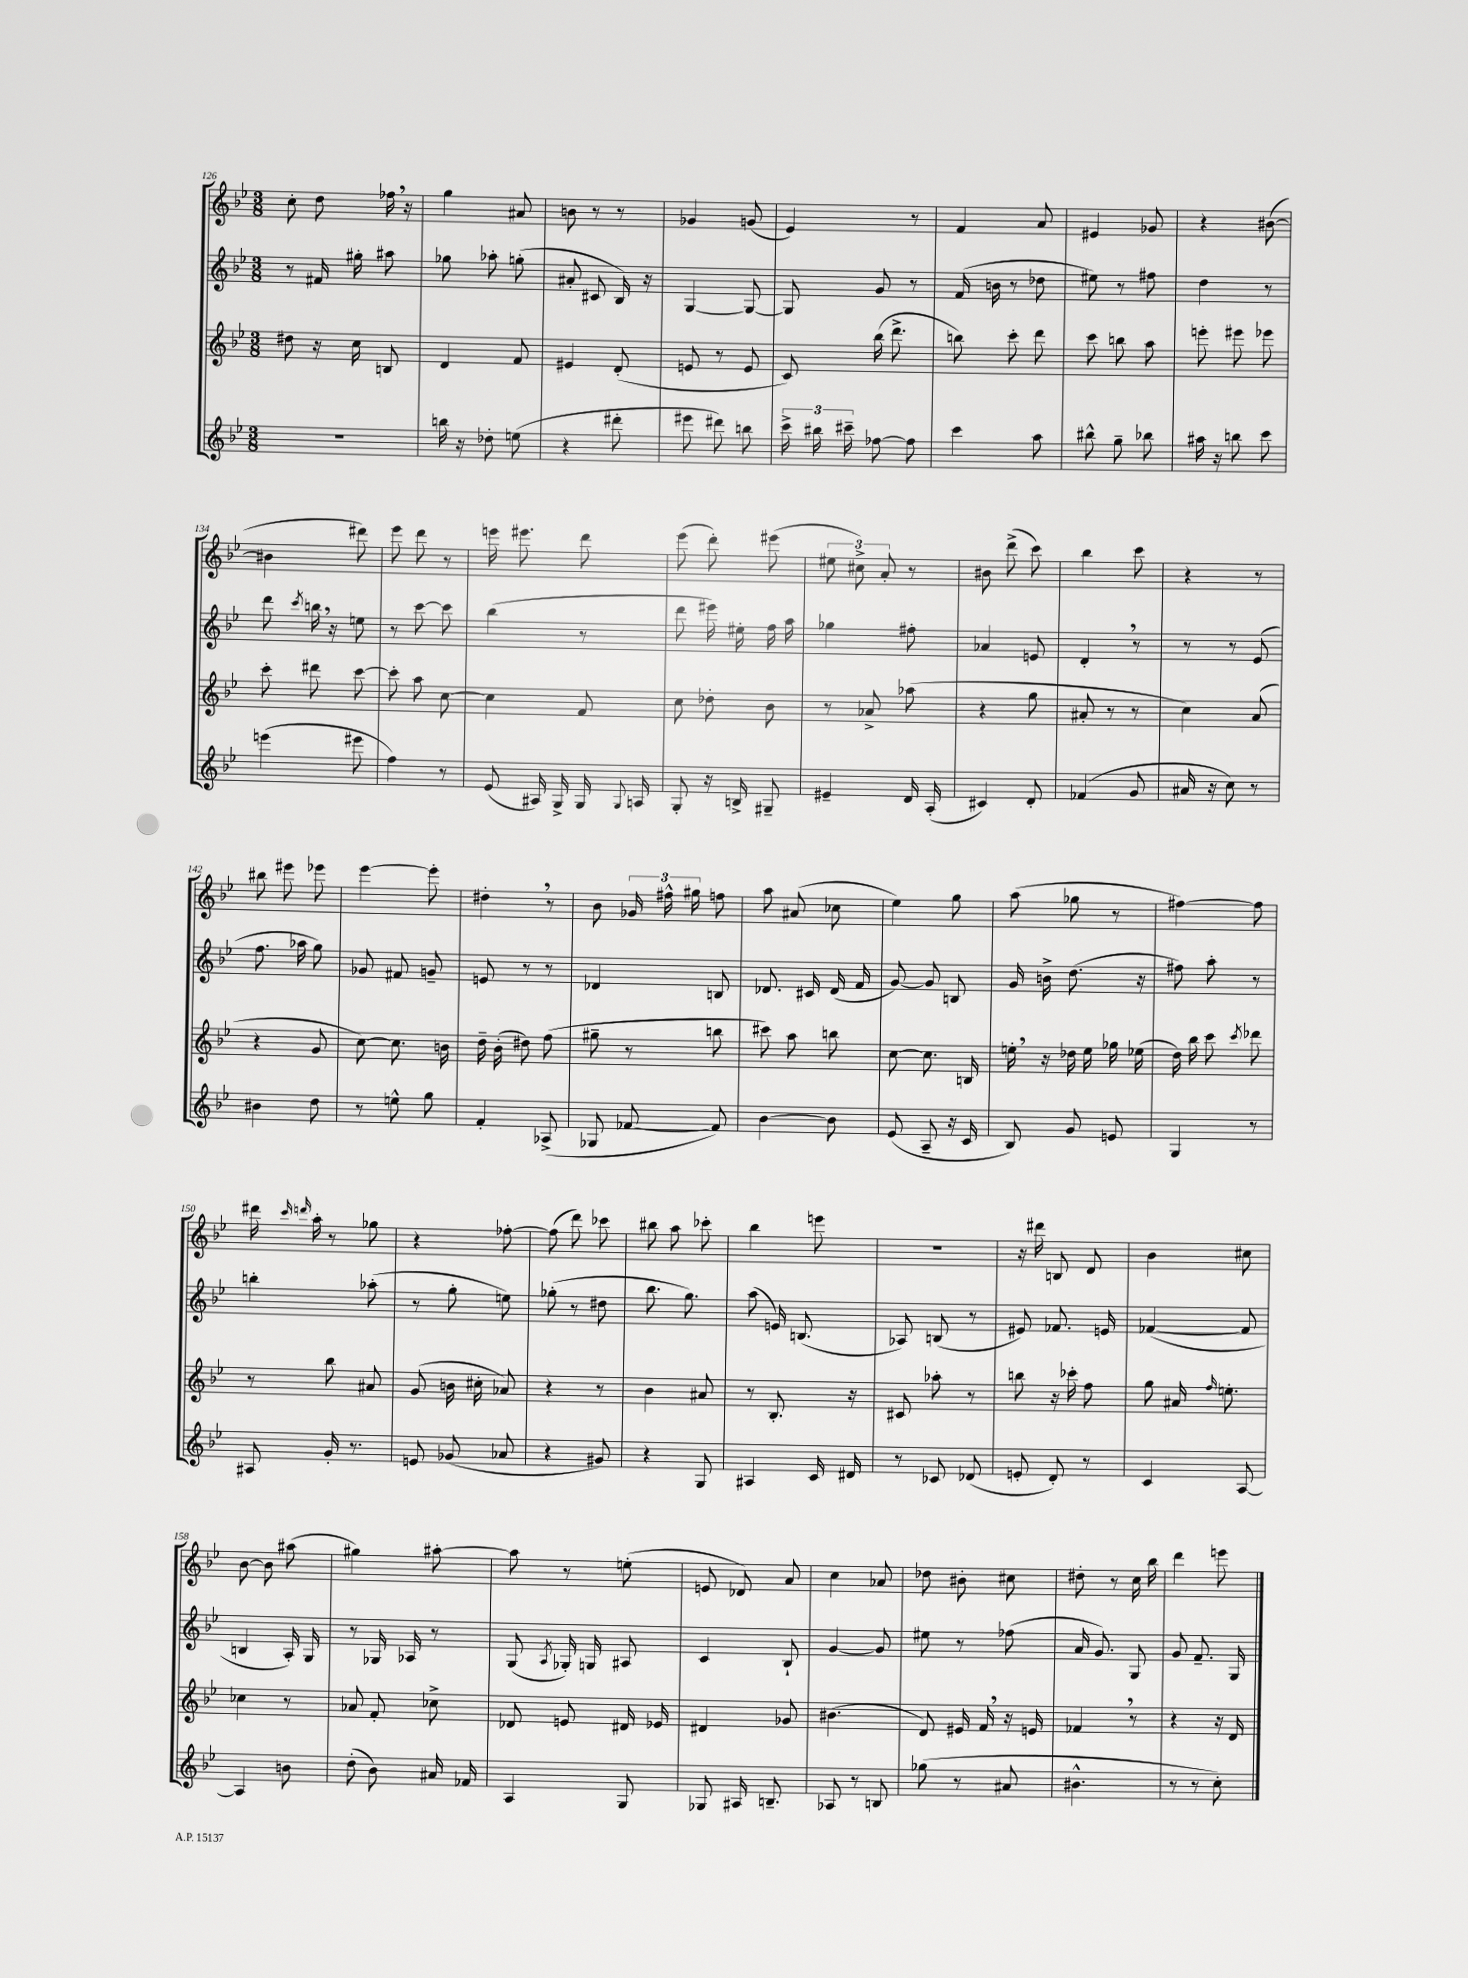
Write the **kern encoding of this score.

**kern	**kern	**kern	**kern
*part4	*part3	*part2	*part1
*staff4	*staff3	*staff2	*staff1
*clefG2	*clefG2	*clefG2	*clefG2
*k[b-e-]	*k[b-e-]	*k[b-e-]	*k[b-e-]
*M3/8	*M3/8	*M3/8	*M3/8
=126	=126	=126	=126
4.r	8dd#X\	8r	8cc'\
.	16r	16f#X/	8dd\
.	16cc\	16gg#X'\	.
.	8Bn/	8aa#X\	16ff-X,\
.	.	.	16r
=127	=127	=127	=127
16bbn\	4d/	8gg-X\	4gg\
16r	.	.	.
8dd-X'\	.	8aa-X'\	.
(8een\	8f/	(8ggn'\	8a#X/
=128	=128	=128	=128
4r	4e#X/	8a#X'/	8bn\
.	.	8c#X/	8r
8ddd#X'\	(8d'/	16B-/)	8r
.	.	16r	.
=129	=129	=129	=129
8eee#X\	8en/	[4G/	4g-X/
8ddd#X\)	8r	.	.
8bbn\	8e/	8G/_	(8gn/
=130	=130	=130	=130
24ccc^\	8c/)	8G/]	4e-/)
24bb#X\	.	.	.
24ccc#X~\	.	.	.
[8ff-X\	(16bb-\	8g/	.
.	8.ddd^\	.	.
8ff-\]	.	8r	8r
=131	=131	=131	=131
4ccc\	8bbn\)	(16f/	4f/
.	.	16bn\	.
.	8ccc'\	8r	.
8aa\	8ddd\	8dd-X\	8a/
=132	=132	=132	=132
8bb#X^^\	8ccc\	8ee#X\)	4e#X/
8gg~\	8bbn\	8r	.
8bb-X\	8aa\	8ff#X\	8g-X/
=133	=133	=133	=133
16aa#X\	8eeen'\	4dd\	4r
16r	.	.	.
8bbn\	8eee#X\	.	.
8ccc\	8eee-X\	8r	([8b#X\
!!LO:LB:g=z
=134	=134	=134	=134
(4eeen\	8ccc'\	8ddd\	4b#X\]
.	.	8qccc/	.
.	8ddd#X\	16bbn,\	.
.	.	16r	.
8eee#X\	[8ccc\	8een\	8ddd#X\)
=135	=135	=135	=135
4ff\)	8ccc'\]	8r	8eee-\
.	8aa\	[8ccc\	8ddd\
8r	[8cc\	8ccc\]	8r
=136	=136	=136	=136
(8e-/	4cc\]	(4bb-\	16eeen\
.	.	.	8.eee#X\
16A#X/)	.	.	.
16G^/	.	.	.
16G/	8f/	8r	8ddd\
8qqG/	.	.	.
16An/	.	.	.
=137	=137	=137	=137
8G'/	8cc\	8ddd\	(8eee-\
16r	8dd-X'\	16eee#X\)	8ddd'\)
16Bn^/	.	16ee#X'\	.
8G#X~/	8b-\	16ff\	(8eee#X\
.	.	16aa\	.
=138	=138	=138	=138
4e#X~/	8r	4gg-X\	12ee#X\
.	.	.	12cc#X^\)
.	8a-X^/	.	.
.	.	.	12a'/
16d/	(8aa-X\	8ff#X'\	8r
(16A'/	.	.	.
=139	=139	=139	=139
4c#X/)	4r	4a-X/	8b#X\
.	.	.	(8ddd^\
8d'/	8gg\	8en/	8ccc\)
=140	=140	=140	=140
(4f-X/	8a#X'/	4d',/	4bb-\
.	8r	.	.
8g/	8r	8r	8ccc\
=141	=141	=141	=141
16a#X/	4cc\)	8r	4r
16r	.	.	.
8cc\)	.	8r	.
8r	(8a/	(8e-/	8r
!!LO:LB:g=z
=142	=142	=142	=142
4b#X\	4r	8.ff\	8bb#X\
.	.	.	8eee#X\
.	.	16aa-X\	.
8dd\	8g/	8gg\)	8eee-X\
=143	=143	=143	=143
8r	[8cc\)	8g-X/	[4eee-\
8een^^\	8.cc\]	8f#X/	.
8gg\	.	8gn~/	8eee-'\]
.	16bn\	.	.
=144	=144	=144	=144
4f'/	16dd~\	8en/	4dd#X',\
.	(16b-'\	.	.
.	8dd#X\)	8r	.
(8A-X^/	(8ff\	8r	8r
=145	=145	=145	=145
8G-X/	8gg#X~\	4d-X/	8b-\
[8f-X/	8r	.	24g-X/
.	.	.	24ff#X^^\
.	.	.	24gg#X\
8f-/])	8bbn\	8Bn/	8ffn\
=146	=146	=146	=146
[4b-\	8ccc#X\)	8.d-X/	8aa\
.	8aa\	.	(8a#X/
.	.	16c#X/	.
8b-\]	8bbn\	(16d-/	8cc-X\
.	.	16f/	.
=147	=147	=147	=147
(8e-/	[8cc\	[8g/)	4ee-\)
8A~/	8.cc\]	8g/]	.
16r	.	8Bn/	8gg\
16c/	16Bn/	.	.
=148	=148	=148	=148
8B-/)	16een',\	16g/	(8aa\
.	16r	16bn^\	.
8g/	16dd-X\	(8.dd\	8gg-X\
.	16ee\	.	.
8en/	16gg-X\	.	8r
.	(16ee-X\	16r	.
=149	=149	=149	=149
4G/	16dd\)	8ff#X\)	[4ff#X\)
.	16bb-\	.	.
.	8ccc\	8aa'\	.
.	8qccc/	.	.
8r	8ddd-X\	8r	8ff#\]
!!LO:LB:g=z
=150	=150	=150	=150
8A#X/	8r	4bbn'\	16ddd#X\
.	.	.	16qqccc/
.	.	.	16qqdddn/
.	.	.	16aa'\
16g'/	8bb-\	.	8r
8.r	.	.	.
.	8a#X/	(8aa-X'\	8gg-X\
=151	=151	=151	=151
8en/	(8g/	8r	4r
(8g-X/	16bn\	8gg'\	.
.	16cc#X'\	.	.
8a-X/	8a-X/)	8een\)	[8ff-X'\
=152	=152	=152	=152
4r	4r	(8gg-X'\	(8ff-\]
.	.	8r	8ddd\)
8g#X/)	8r	8dd#X\	8ccc-X\
=153	=153	=153	=153
4r	4b-\	8.bb-\	8bb#X\
.	.	.	8aa\
.	.	8.gg\)	.
8G/	8a#X/	.	8ccc-X'\
=154	=154	=154	=154
4A#X/	8r	(8aa\	4bb-\
.	8.B-'/	16en/)	.
.	.	(8.Bn/	.
16c/	.	.	8eeen\
16d#X/	16r	.	.
=155	=155	=155	=155
8r	8c#X/	8A-X/)	4.r
8c-X/	8aa-X'\	(8Bn/	.
(8d-X/	8r	8r	.
=156	=156	=156	=156
8en'/	8bbn\	8e#X/)	16r
.	.	.	16ddd#X\
8d'/)	16r	8.f-X/	8Bn/
.	16ccc-X'\	.	.
8r	8ff\	.	8d/
.	.	16en/	.
=157	=157	=157	=157
4c/	8gg\	([4f-X/	4b-\
.	16a#X/	.	.
.	16qqff/	.	.
.	8.een'\	.	.
[8A/	.	8f-/]	8cc#X\
!!LO:LB:g=z
=158	=158	=158	=158
4A/]	4cc-X\	4Bn/	[8b-\
.	.	.	8b-\]
8bn\	8r	16A'/)	(8aa#X\
.	.	16G/	.
=159	=159	=159	=159
(8dd'\	8a-X/	8r	4gg#X\)
8b-\)	8f'/	16G-X/	.
.	.	16A-X/	.
16a#X/	8cc-X^\	8r	[8aa#X'\
16f-X/	.	.	.
=160	=160	=160	=160
4A/	8d-X/	(8G/	8aa#\]
.	.	8qA/	.
.	8en/	16G-X'/)	8r
.	.	16Gn/	.
8G/	16d#X/	8A#X/	(8een'\
.	16e-X/	.	.
=161	=161	=161	=161
8G-X/	4d#X/	4c/	8en/
16A#X/	.	.	8d-X/)
8.Bn~/	.	.	.
.	8g-X/	8B-`/	8a/
=162	=162	=162	=162
8A-X/	(4.b#X\	[4g/	4cc\
8r	.	.	.
8Bn/	.	8g/]	8a-X/
=163	=163	=163	=163
(8gg-X\	8d/)	8ee#X\	8dd-X\
8r	16e#X/	8r	8b#X'\
.	16f,/	.	.
8a#X/	16r	(8ff-X\	8cc#X\
.	16en/	.	.
=164	=164	=164	=164
4.b#X^^\	4f-X,/	16a/	8dd#X'\
.	.	8.g/)	.
.	.	.	8r
.	8r	8G/	16cc\
.	.	.	16bb-\
=165	=165	=165	=165
8r	4r	8g/	4ddd\
8r	.	8.f~/	.
8cc'\)	16r	.	8eeen\
.	16d/	16G/	.
==	==	==	==
*-	*-	*-	*-
